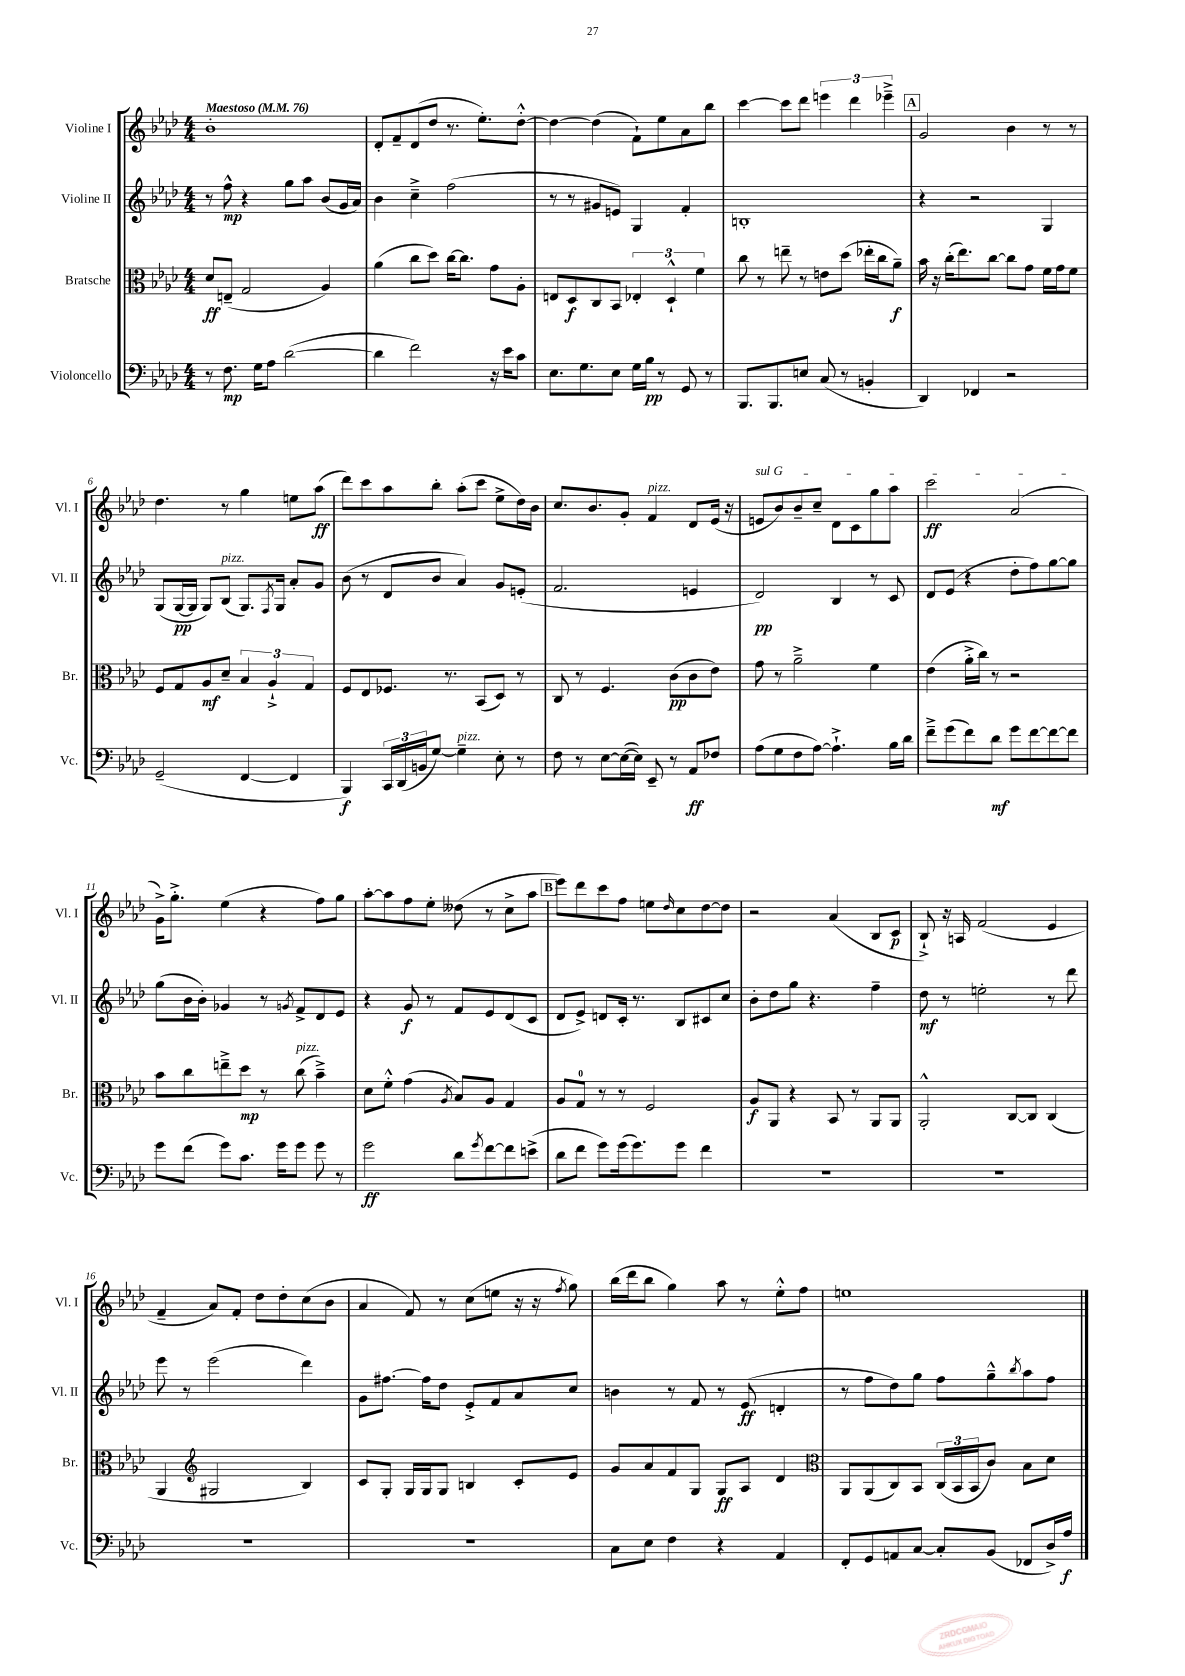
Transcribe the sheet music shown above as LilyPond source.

<<
\new StaffGroup <<
\new Staff = "s0" \with { instrumentName = "Violine I" shortInstrumentName = "Vl. I" } {
    \clef treble \key aes \major \numericTimeSignature \time 4/4 \tempo "Maestoso" 4 = 76
    bes'1-. |
    des'8-. f'8-- des'8( des''8 r8. ees''8.-.) des''8~-.-^ |
    des''4~ des''4( f'8-!) ees''8 aes'8 bes''8 |
    c'''4~ c'''8 des'''8 \tuplet 3/2 { e'''4 des'''4 ees'''4---> } |
    \mark \markup { \box "A" } g'2 bes'4 r8 r8 |
    des''4. r8 g''4 e''8 aes''8\ff( |
    des'''8) c'''8 aes''8 bes''8-. aes''8-.( c'''8 ees''8-> des''16) bes'16 |
    c''8. bes'8. g'8-. f'4^\markup { \italic "pizz." } des'8 ees'16( r16 |
    \once \override TextSpanner.bound-details.left.text = \markup { \italic "sul G" } e'8\startTextSpan bes'8) bes'8-- c''8-- des'8 c'8 g''8 aes''8 |
    c'''2\ff aes'2\stopTextSpan( |
    g'16->) g''8.-.-> ees''4( r4 f''8) g''8 |
    aes''8~-. aes''8 f''8 ees''8-. deses''8( r8 c''8-> aes''8 |
    \mark \markup { \box "B" } ees'''8) des'''8 c'''8 f''8 e''8 \grace { des''16 } c''8 des''8~ des''8 |
    r2 aes'4( bes8 c'8\p |
    bes8-!->) r16 a16 f'2( ees'4 |
    f'4-- aes'8) f'8-. des''8 des''8-. c''8( bes'8 |
    aes'4 f'8) r8 c''8( e''8 r16 r16 \acciaccatura { f''8 } g''8) |
    bes''16( des'''16 bes''8 g''4) aes''8 r8 ees''8-.-^ f''8 |
    e''1 \bar "|." |
}
\new Staff = "s1" \with { instrumentName = "Violine II" shortInstrumentName = "Vl. II" } {
    \clef treble \key aes \major \numericTimeSignature \time 4/4
    r8 f''8-^\mp r4 g''8 aes''8 bes'8( g'16 aes'16) |
    bes'4 c''4---> f''2( |
    r8 r8 gis'8 e'8) g4 f'4-. |
    b1-. |
    \mark \markup { \box "A" } r4 r2 g4 |
    g8( g16~\pp g16 g8) bes8^\markup { \italic "pizz." }( g8.) \acciaccatura { f8 } g16 aes'8-. g'8 |
    bes'8( r8 des'8 bes'8 aes'4) g'8 e'8-.( |
    f'2. e'4 |
    des'2\pp) bes4 r8 c'8 |
    des'8 ees'8( r4 des''8-. f''8) g''8~ g''8 |
    g''8( bes'16 bes'16-.) ges'4 r8 \acciaccatura { g'8 } f'8-> des'8 ees'8 |
    r4 g'8\f r8 f'8 ees'8 des'8( c'8 |
    \mark \markup { \box "B" } des'8 ees'8->) d'8 c'16-. r8. bes8 cis'8 c''8 |
    bes'8-. des''8 g''8 r4. f''4-- |
    des''8\mf r8 e''2-. r8 des'''8 |
    ees'''8 r8 ees'''2( des'''4) |
    g'8 fis''8.~ fis''16 des''8 ees'8-.-> f'8 aes'8 c''8 |
    b'4 r8 f'8 r8 ees'8\ff( d'4-. |
    r8 f''8 des''8) g''8 f''8 g''8---^ \acciaccatura { bes''8 } aes''8 f''8 \bar "|." |
}
\new Staff = "s2" \with { instrumentName = "Bratsche" shortInstrumentName = "Br." } {
    \clef alto \key aes \major \numericTimeSignature \time 4/4
    des'8\ff e8--( g2 aes4) |
    aes'4( c''8 des''8) c''16~ c''8. g'8 aes8-. |
    e8 des8\f c8 bes,8 \tuplet 3/2 { ees4-. des4-!-^ f'4 } |
    c''8 r8 e''8-- r8 e'8 des''8( ees''16-. c''16 aes'8--\f) |
    \mark \markup { \box "A" } bes'16 r16 c''16-.( ees''8.) c''8~ c''8 g'8 f'16 g'16 f'8 |
    f8 g8 aes8\mf des'8-- \tuplet 3/2 { bes4 aes4-!-> g4 } |
    f8 ees8 fes8. r8. bes,8( des8) r8 |
    c8 r8 f4. c'8\pp( c'8 ees'8) |
    g'8 r8 aes'2---> f'4 |
    ees'4( aes'16-.-> c''16) r8 r2 |
    bes'8 c''8 e''8---> des''8\mp r8 c''8^\markup { \italic "pizz." }( bes'4--->) |
    des'8 f'8-.-^ g'4( \acciaccatura { aes8 } bes8) aes8 g4 |
    \mark \markup { \box "B" } aes8 g8-0 r8 r8 f2 |
    aes8\f aes,8 r4 bes,8 r8 aes,8 aes,8 |
    aes,2-.-^ c8~ c8 c4( |
    aes,4 \clef treble gis2 bes4) |
    c'8 g8-. g16 g16 g8 b4 c'8-. ees'8 |
    g'8 aes'8 f'8 g8 g8\ff aes8 des'4 |
    \clef alto aes,8 aes,8( c8) bes,8 \tuplet 3/2 { c16( bes,16 bes,16 } c'8) bes8 des'8 \bar "|." |
}
\new Staff = "s3" \with { instrumentName = "Violoncello" shortInstrumentName = "Vc." } {
    \clef bass \key aes \major \numericTimeSignature \time 4/4
    r8 f8.\mp g16 aes8 des'2~( |
    des'4 f'2) r16 ees'16 c'8 |
    ees8. g8. ees8 g16 bes16\pp r8 g,8 r8 |
    bes,,8. bes,,8. e8 c8( r8 b,4-. |
    \mark \markup { \box "A" } des,4) fes,4 r2 |
    g,2--( f,4~ f,4 |
    bes,,4\f) \tuplet 3/2 { c,16 des,16( b,16 } g8~) g4--^\markup { \italic "pizz." } ees8-. r8 |
    f8 r8 ees8~ ees16~( ees16) ees,8-- r8 aes,8\ff fes8 |
    aes8( g8 f8 aes8~) aes4.-!-> bes16 des'16 |
    f'8---> g'8( f'8) des'8\mf g'8 f'8~ f'8~ f'8 |
    g'8 f'8( g'8) c'8. g'16 g'8 g'8 r8 |
    g'2\ff des'8 \acciaccatura { g'8 } f'8~ f'8 e'8->( |
    \mark \markup { \box "B" } des'8 f'8 g'8) g'16( g'8.) g'8 f'4 |
    R1 |
    R1 |
    R1 |
    R1 |
    c8 ees8 f4 r4 aes,4 |
    f,8-. g,8 a,8 c8~ c8-. bes,8( fes,8 des16->) aes16\f \bar "|." |
}
>>
>>
